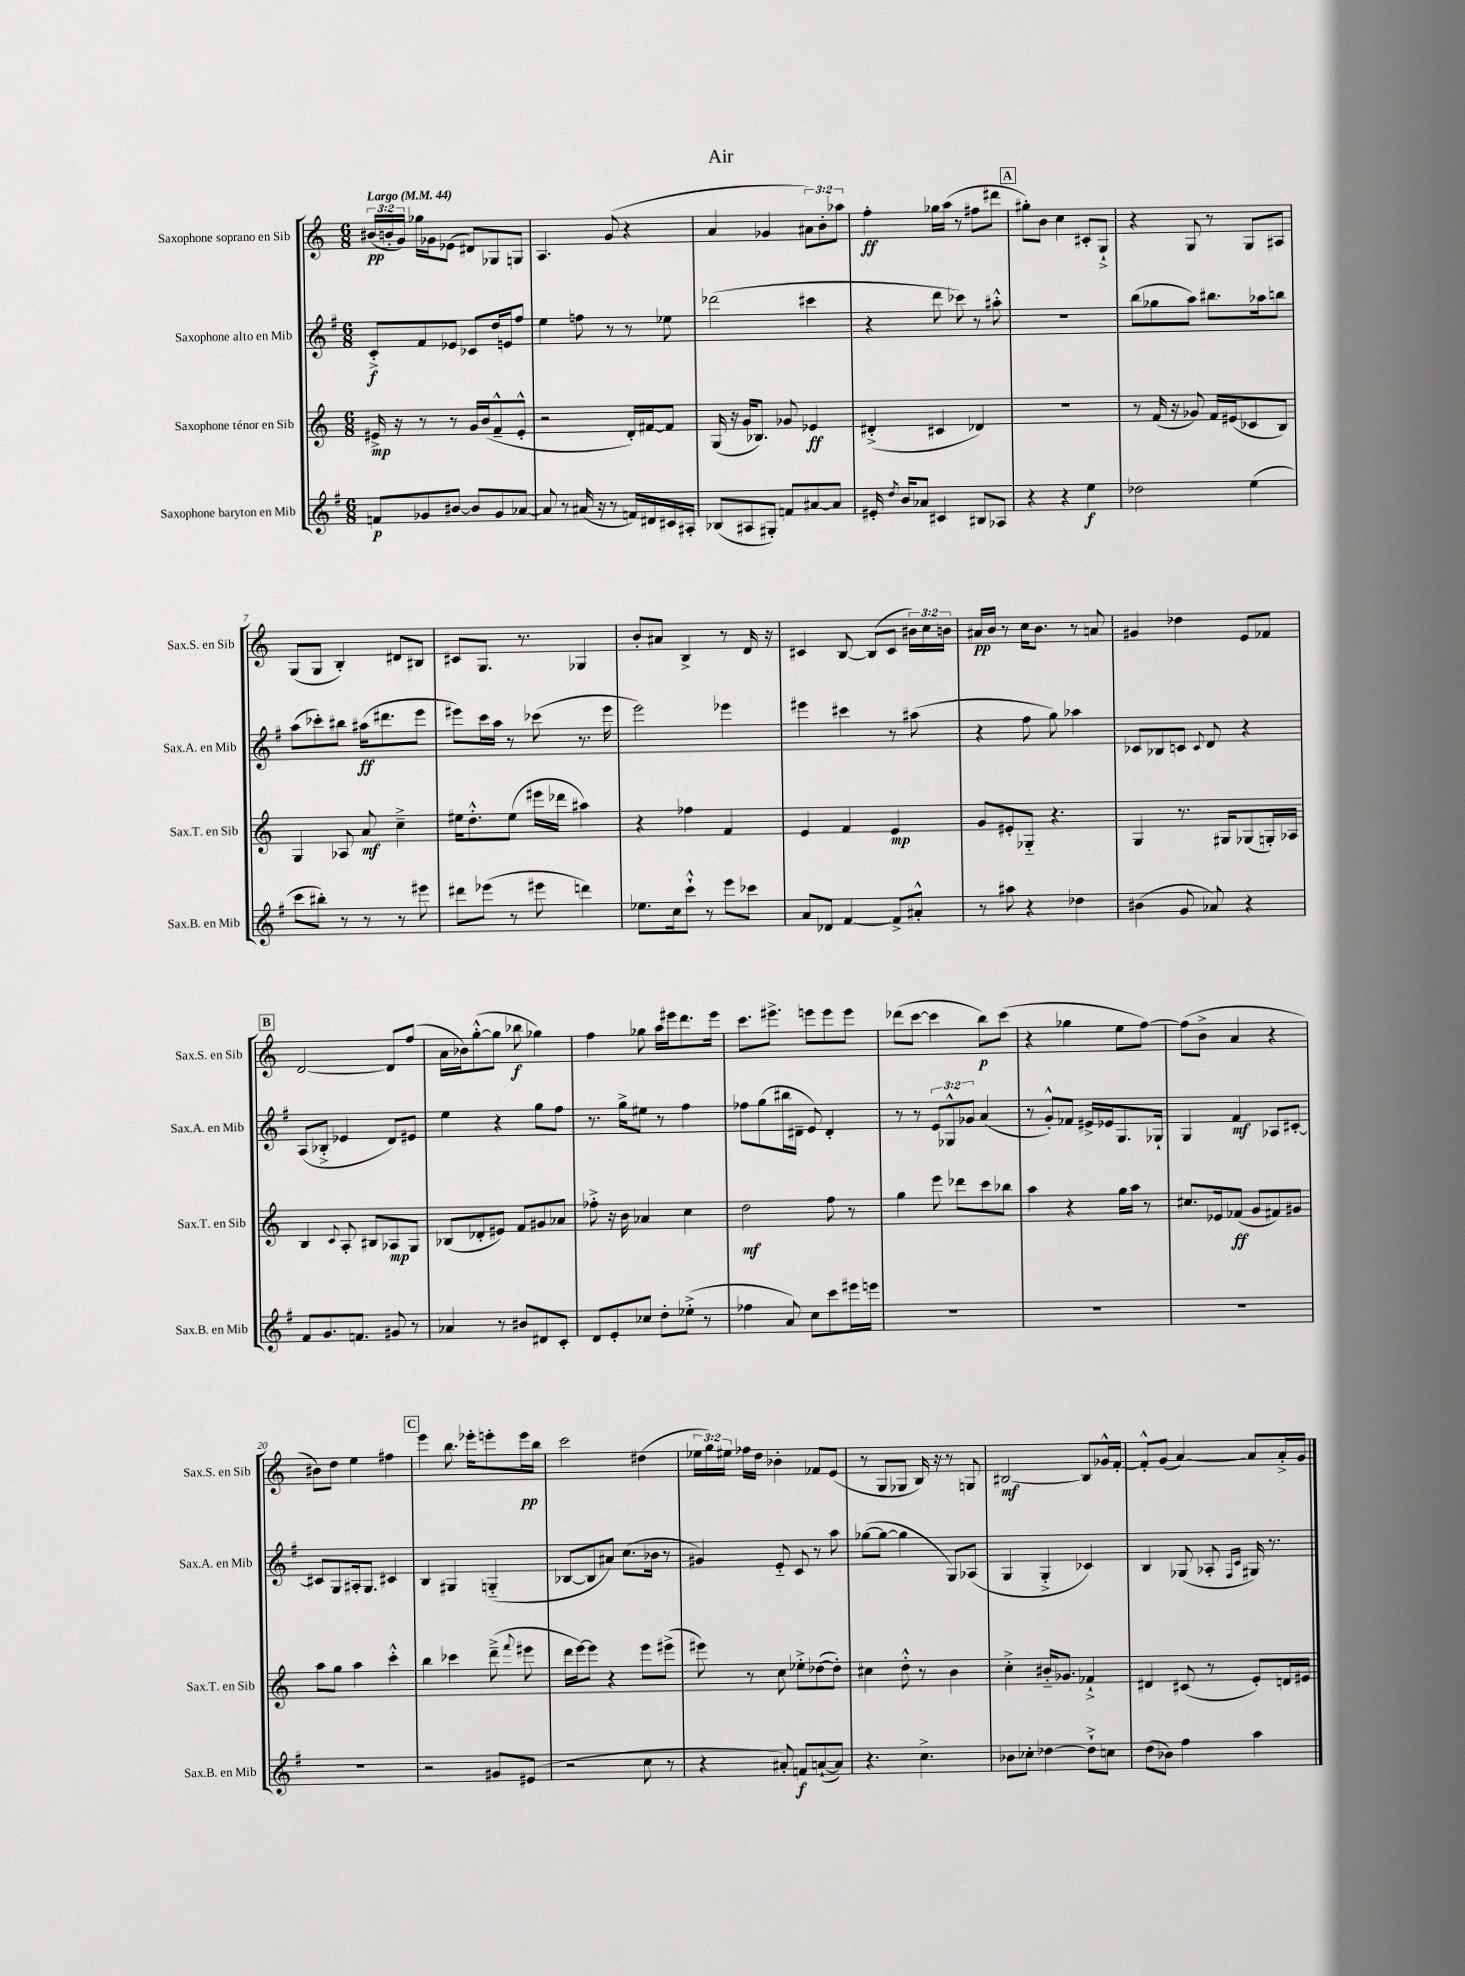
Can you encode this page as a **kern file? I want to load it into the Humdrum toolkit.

**kern	**kern	**kern	**kern
*staff4	*staff3	*staff2	*staff1
*clefG2	*clefG2	*clefG2	*clefG2
*k[f#]	*k[]	*k[f#]	*k[]
*M6/8	*M6/8	*M6/8	*M6/8
*MM44	*MM44	*MM44	*MM44
8f	16e#^	8c'^	(24b#
.	.	.	24b'
.	16r	.	.
.	.	.	24g)
8g-	8r	8f#	16gg-
.	.	.	16g-
[8b#	8r	8e-	(8e-
8b#]	16g	8c-	8d#)
.	(16b	.	.
8g-	8f~^^	16dd	8G-
.	.	16e	.
[8a-	8e#'^^	8ff#	8G
=	=	=	=
8a-]	2r	4ee	4.A
8r	.	.	.
(16a#	.	8ff	.
16r	.	.	.
8r	.	8r	(8g
16f)	16d')	8r	4r
16d#	[16f#	.	.
16c#	8f#]	8ee-	.
16A#'	.	.	.
=	=	=	=
(8B-	(16G	(2ddd-	4a
.	16r	.	.
8A#	16g	.	.
.	8.B-)	.	.
8G#')	.	.	4g-
8f	8g-	.	.
[8a#	4e-	4ccc#	12a#)
.	.	.	12b'
8a#]	.	.	.
.	.	.	12aa-
=	=	=	=
16e#'	(4d#'^	4r	4ff'
8qdd	.	.	.
16b	.	.	.
8a-	.	.	.
4c#	4c#	8ddd	16gg-
.	.	.	(16aa
.	.	8ccc-)	8r
8B#	4d-)	8r	8ff#
8A-	.	8aa#'^^	8ddd#
=	=	=	=
4r	2.r	2.r	8gg#')
.	.	.	8b
4r	.	.	4cc
4ee	.	.	8c#'
.	.	.	8G`^
=	=	=	=
2dd-	8r	(8bb	4r
.	(16f	8gg-	.
.	16r	.	.
.	8g-)	8aa)	8G
.	16f	8.bb#	8r
.	(16e#	.	.
(4ee	8c-	.	8G
.	.	16aa-	.
.	8B)	8bb	8A#
=	=	=	=
8ccc	4G	(8aa	(8G
8bb#')	.	8ccc-')	8G
8r	8A-	8bb#	4B')
8r	8a	(16aa#	.
.	.	8.ddd#	.
8r	4cc~^	.	8d#
8eee#	.	8eee	8B#
=	=	=	=
8ddd#	16ee#	8eee#)	8c#
.	8.dd'^^	.	.
(8eee-	.	16ccc	8.G
.	.	16aa	.
8r	(8ee#	8r	.
.	.	.	8.r
8eee#	16eee#	(8ccc-	.
.	16ddd-	.	.
4ddd)	4aa#)	8.r	4G-
.	.	16eee#	.
=	=	=	=
8.ee-	4r	2eee)	8b'
.	.	.	8a#
16cc	.	.	.
8ccc`^^	4ff-	.	4B^
8r	.	.	.
8eee	4f	4eee-	8r
8ccc-	.	.	16d
.	.	.	16r
=	=	=	=
8a	4e	4eee#	4c#
8d-	.	.	.
[4f#	4f	4ccc#	[8B
.	.	.	(8B]
8f#^]	4e	8r	8c#
8a#'^^	.	(8aa#	24b#)
.	.	.	24cc
.	.	.	24b
=	=	=	=
8r	8g	4r	16a#
.	.	.	16b
8aa#	8e#'	.	8r
4r	8G-'~	8ff#	16cc
.	.	.	8.b
.	4.r	8gg)	.
4dd-	.	4aa-	8r
.	.	.	8a
=	=	=	=
(4b#	4G	8c-	4g#
.	.	8B-	.
8g	8.r	8c	4dd-
.	.	8qqc	.
8a-)	.	8d	.
.	16G#	.	.
4r	(8G-	4r	8e
.	16G')	.	8f-
.	16A-	.	.
=	=	=	=
8f#	4B	(8A	[2d
8.g	.	8B-'^	.
.	8qqc	.	.
.	8A'	4e-	.
8.f	.	.	.
.	8B#	.	.
8g#	8A-	8d)	8d]
8r	8G	8e#	(8ff
=	=	=	=
4a-	(8B-	4ee	16a
.	.	.	16b-)
.	8d-'	.	([8gg'^^
8r	8e#)	4r	8gg]
8b#	8f	.	8bb-
8d#	8g#	8gg	4gg-)
8c'	8a-	8ff#	.
=	=	=	=
8d	8ff-'^	8.r	4ff
8e'	16r	.	.
.	16b	16gg^	.
8cc-	4a-	8ee#	8gg-
8dd'	.	8r	16aa
.	.	.	16eee#
(8ee-'^	4cc	4ff#	8.ddd
8r	.	.	.
.	.	.	16eee#
=	=	=	=
4ff-	2dd	8ff-	8.ccc
.	.	(8gg	.
.	.	.	8.eee#^
8a)	.	16bb#	.
.	.	16d#~	.
8cc	.	8e)	8eee
8ccc	8ff	4d#'	8eee
16eee#	8r	.	8eee
16eee	.	.	.
=	=	=	=
2.r	4gg	8r	(8ddd-
.	.	8r	[8ccc
.	8eee	12e	4ccc]
.	.	12G-^^	.
.	8ddd-	.	.
.	.	12g-	.
.	8ccc	(4a	8bb)
.	8bb-	.	(8ccc
=	=	=	=
2.r	4aa	8r	4r
.	.	8g'^^)	.
.	4r	8f-	4gg-
.	.	16e#^	.
.	.	16e-	.
.	16gg	8.G	8ee
.	16aa	.	.
.	8r	.	[8ff)
.	.	16G-`	.
=	=	=	=
2.r	8.cc#	4G	(8ff]
.	.	.	8b^
.	16e-	.	.
.	(8f-	4f#	4a
.	8g	.	.
.	8f#)	8A-	4r
.	8g#	[8c#'	.
=	=	=	=
2.r	8aa	8c#]	8b#)
.	8gg	8G	8dd
.	4aa	16A#'	4ee
.	.	8.G	.
.	4ccc'^^	4c#	4ff#
=	=	=	=
2r	4bb	4B	4eee
.	4ccc-	4G#	8.bb
.	.	.	16eee-'
8g#	(8ddd~^	(4G'~	8eee'
.	8qqfff	.	.
(8e#	8eee#	.	16eee
.	.	.	16bb
=	=	=	=
2r	16ddd	[8B-	2ccc
.	[16eee)	.	.
.	8eee]	8B-]	.
.	4r	8a#)	.
.	.	(8.cc	.
8cc	8eee	.	(4dd#
.	.	16b-	.
8r	(8eee#^	8r	.
=	=	=	=
4r	8eee#)	4g#)	24ee-
.	.	.	24gg)
.	.	.	24ee#
.	8r	.	16ff-
.	.	.	16dd
8a#')	8cc	8e'~	4b-'
8f	8ee-'^	8c	.
([8a`	([8dd-	8r	8f-
8a])	8dd-'])	8aa	(8e
=	=	=	=
4.r	4cc#	([8gg-	8r
.	.	8gg-_	8G
.	8dd'^^	4gg-]	8G-
4.cc^	8r	.	16B)
.	.	.	16r
.	4b	8G)	8r
.	.	(8A-	8G
=	=	=	=
8b-	4cc'^	4G	[2B#
8cc-'	.	.	.
[4dd-	16b#'~	4G'^	.
.	8.g-	.	.
8dd-`^]	4f-`^	4c-)	8B#]
8cc	.	.	16g-^^
.	.	.	[16f'
=	=	=	=
(8dd	4d#	4B	8f'^^]
8b-)	.	.	(8g
4ff#	(8c#	(8G-	[4a)
.	8r	8A-'	.
.	.	16qqF#	.
.	.	16qqc	.
4aa	8e')	16G#)	8a]
.	.	8.r	.
.	16d	.	16a'^
.	16e#	.	16g
==	==	==	==
*-	*-	*-	*-
